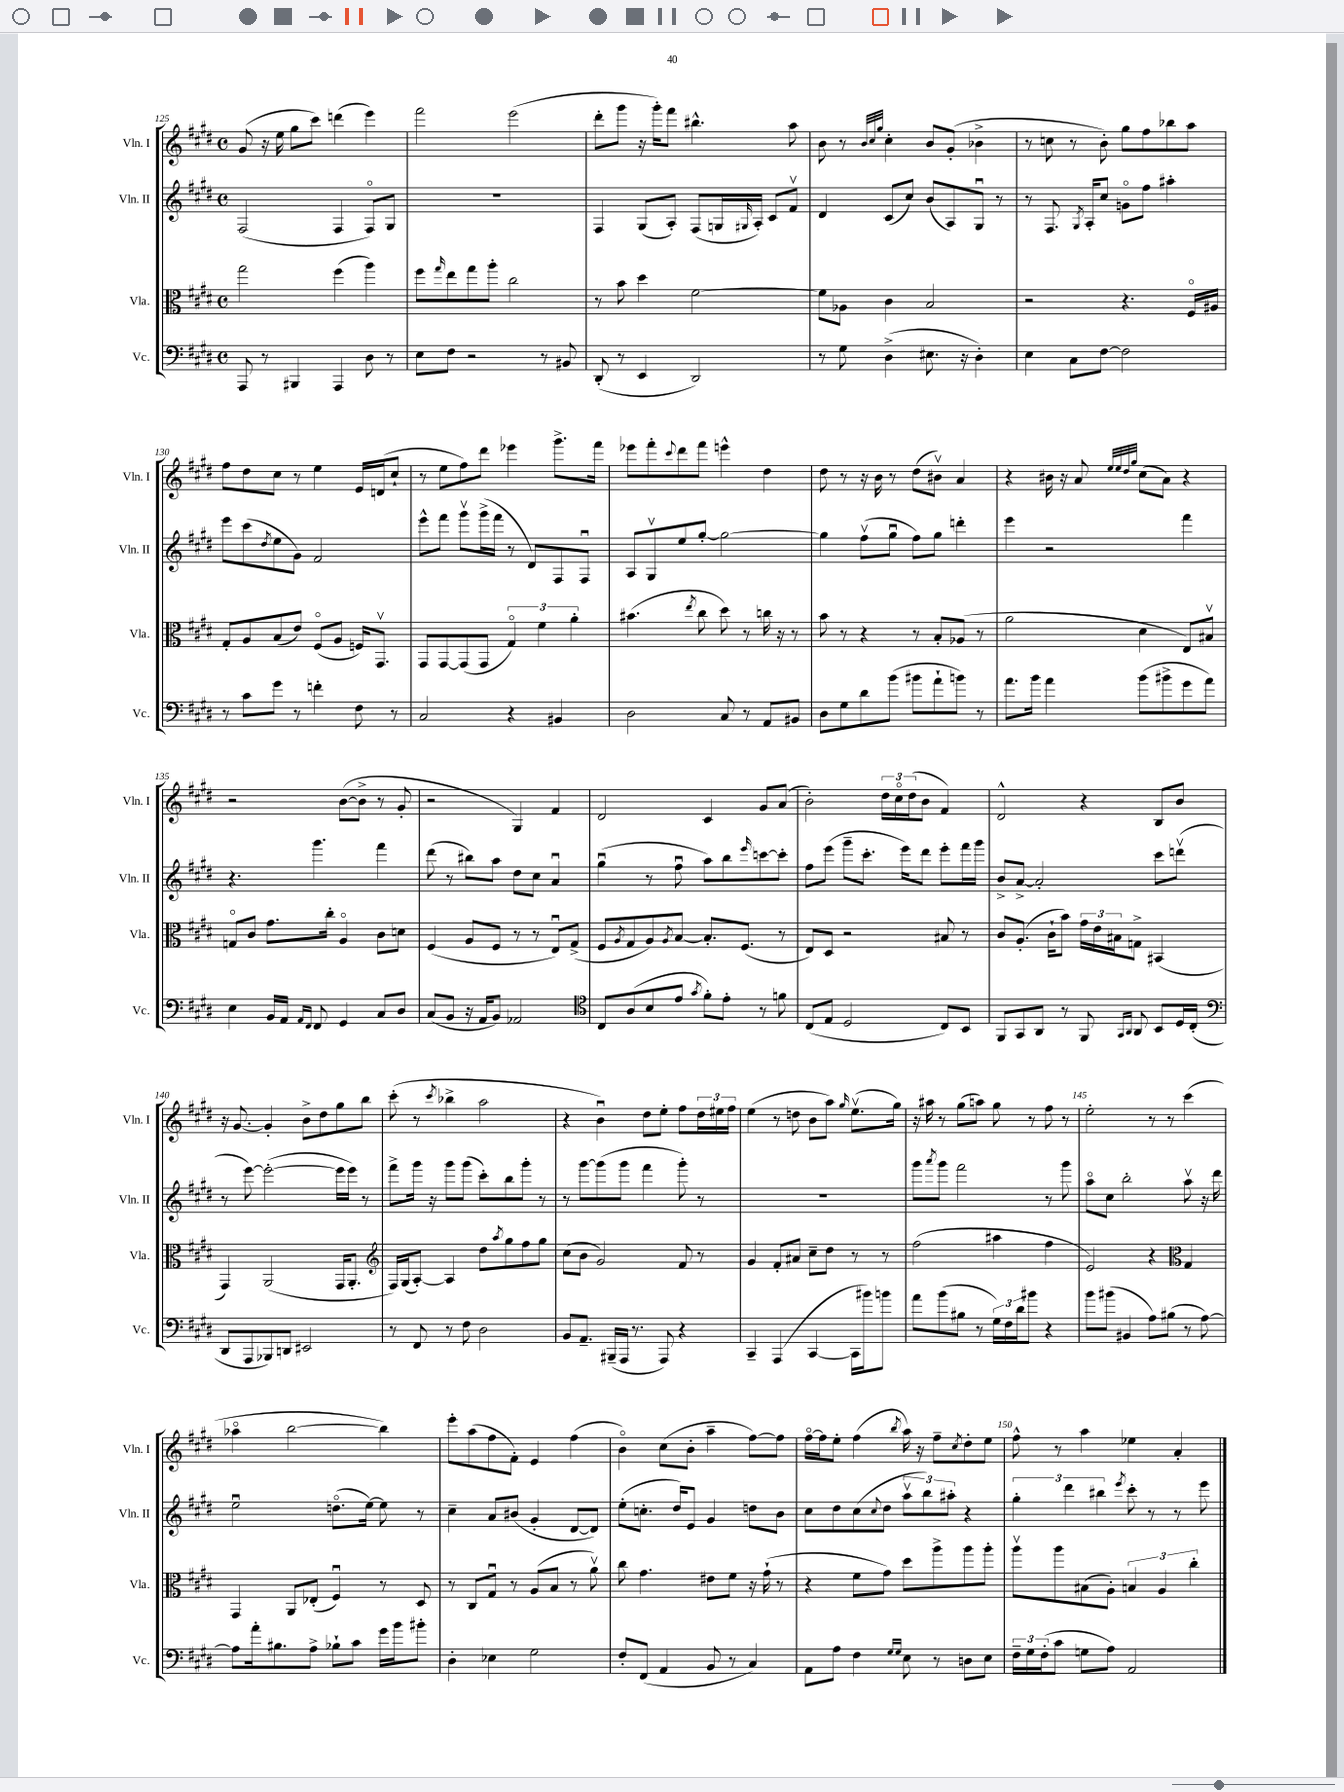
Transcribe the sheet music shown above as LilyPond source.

<<
\new StaffGroup <<
\new Staff = "s0" \with { instrumentName = "Vln. I" shortInstrumentName = "Vln. I" } {
    \clef treble \key e \major \defaultTimeSignature \time 4/4
    gis'8( r16 e''16 gis''8 cis'''8) d'''4( e'''4) |
    fis'''2 e'''2( |
    dis'''8-. gis'''8 r16 gis'''16-.) fis'''8 bis''4.-^ a''8 |
    b'8 r8 \grace { b'32 cis''32 gis''32 } cis''4-. b'8 gis'8-.( bes'4-> |
    r8 c''8 r8 b'8-.) gis''8 fis''8 bes''8 a''8 |
    fis''8 dis''8 cis''8 r8 e''4 e'16 d'16( cis''8-! |
    r8 e''8 fis''8) dis'''8 ees'''4 gis'''8.-> fis'''16 |
    ees'''8 fis'''8-. \appoggiatura { cis'''8 } dis'''8 fis'''8 e'''4-^ dis''4 |
    dis''8 r8 r16 b'16 r8 dis''8( bis'8\upbow) a'4 |
    r4 bis'16 r16 a'8 \grace { e''32 e''32 dis''32 gis''32 } cis''8( a'8) r4 |
    r2 b'8~( b'8-> r8 gis'8-. |
    r2 gis4) fis'4 |
    dis'2 cis'4 gis'8 a'8( |
    b'2-.) \tuplet 3/2 { dis''16 cis''16\flageolet dis''16( } b'8 fis'4) |
    dis'2-^ r4 b8 b'8 |
    r16 gis'8.~ gis'4-. b'8-> dis''8 gis''8 b''8 |
    cis'''8-.( r8 \acciaccatura { cis'''8 } bes''4-> a''2 |
    r4 b'4\downbow) dis''8 e''8-. fis''8 \tuplet 3/2 { dis''16 eis''16 fis''16 } |
    e''4( r8 d''8 b'8 a''8) \grace { gis''16 } e''8.\upbow( gis''16) |
    r16 ais''16 r8 gis''8( a''8) gis''8 r8 fis''8 r8 |
    e''2-. r8 r8 cis'''4( |
    aes''4\flageolet b''2~ b''4) |
    e'''8-. a''8( fis''8 fis'8-.) e'4 fis''4( |
    b'4\flageolet) cis''8( b'8-. a''4-- fis''8~) fis''8 |
    fis''16~\flageolet fis''16 e''8-. fis''4( \acciaccatura { b''8 } a''16) r16 fis''8-- \acciaccatura { cis''8 } dis''8-. e''8 |
    fis''8-^ r8 a''4 ees''4 a'4-. \bar "|." |
}
\new Staff = "s1" \with { instrumentName = "Vln. II" shortInstrumentName = "Vln. II" } {
    \clef treble \key e \major \defaultTimeSignature \time 4/4
    fis2( fis4 fis8\flageolet) gis8 |
    R1 |
    fis4 gis8( a8-.) fis8( g16 \grace { gis16 } a16-.) cis'8 fis'8\upbow |
    dis'4 cis'8( cis''8) b'8( a8) gis8\downbow r8 |
    r8 fis8. \acciaccatura { gis8 } a16-. cis''8 g'8\flageolet fis''8 ais''4-. |
    e'''8 cis'''8( \acciaccatura { dis''8 } e''8 gis'8) fis'2 |
    e'''8-^ fis'''8 gis'''8\upbow gis'''16->( fis'''16 r8 dis'8) fis8 fis8\downbow |
    a8 gis8\upbow e''8 gis''8~-. gis''2~ |
    gis''4 fis''8\upbow( gis''8\downbow fis''8) gis''8 d'''4-. |
    e'''4 r2 fis'''4 |
    r4. gis'''4. fis'''4 |
    dis'''8( r8 bis''8) a''8 dis''8 cis''8 a'4\downbow |
    gis''4\downbow( r8 fis''8\downbow a''8) b''8 \grace { e'''16 } c'''8~ c'''8-. |
    fis''8 e'''8( gis'''8-- cis'''8.-. e'''16) dis'''8 e'''8-. fis'''16 gis'''16 |
    b'8-> a'8~-> a'2-. cis'''8 d'''8\upbow( |
    r8 e'''8~) e'''2~-.( e'''16 e'''16) r8 |
    fis'''8-> gis'''16 r16 gis'''8 gis'''8( cis'''8-.) b''8 gis'''8-. r8 |
    r8 gis'''8~ gis'''8( gis'''8 fis'''4 gis'''8-.) r8 |
    R1 |
    gis'''8 \acciaccatura { a'''8 } gis'''8 fis'''2 r8 gis'''8 |
    a''8\flageolet cis''8 b''2-. a''8\upbow r16 dis'''16 |
    e''2\downbow d''8.\flageolet( e''16~) e''8 r8 |
    cis''4-- a'8 bis'8( gis'4-. dis'8~ dis'8) |
    e''8-.( c''8.-. dis''16) e'8 gis'4 d''8 b'8 |
    cis''8 dis''8 cis''8( \appoggiatura { cis''8 } dis''8 \tuplet 3/2 { a''8\upbow b''8) ais''8-. } r4 |
    \tuplet 3/2 { gis''4-. dis'''4 bis''4 } \acciaccatura { e'''8 } cis'''8-. r8 r8 e'''8 \bar "|." |
}
\new Staff = "s2" \with { instrumentName = "Vla." shortInstrumentName = "Vla." } {
    \clef alto \key e \major \defaultTimeSignature \time 4/4
    gis''2 fis''4( a''4) |
    fis''8 \grace { gis''16 } e''8 gis''8 a''8-. cis''2 |
    r8 b'8 dis''4 fis'2~ |
    fis'8 aes8 cis'4 b2 |
    r2 r4. fis16\flageolet ais16 |
    gis8-. a8 b8( e'8) fis8\flageolet( a8 f16) gis,8.\upbow |
    gis,8 gis,8~ gis,8( gis,8 \tuplet 3/2 { gis4\flageolet) fis'4 a'4-. } |
    bis'4.( \acciaccatura { e''8 } cis''8 dis''8) r8 c''16 r16 r8 |
    b'8 r8 r4 r8 b8-. aes8( r8 |
    a'2 dis'4 e8) bis8\upbow |
    g8\flageolet cis'8 gis'8. cis''16-. a4\flageolet cis'8 d'8 |
    fis4( a8 fis8 r8 r8 e8\downbow) gis8->( |
    fis8 \acciaccatura { a8 } gis8 a8) \acciaccatura { a8 } b8~ b8.-. fis8.( r8 |
    e8) dis8 r2 bis8 r8 |
    cis'8 a8.-.( cis'16-! b'8) \tuplet 3/2 { gis'16 e'16 bis16 } g8-> bis,4( |
    gis,4) a,2( gis,16 a,8.-. |
    \clef treble fis16) gis16( a8~-.) a4 dis''8 \acciaccatura { a''8 } gis''8 fis''8 gis''8 |
    cis''8( b'8 gis'2) fis'8 r8 |
    gis'4 fis'8-. ais'8 cis''8-- dis''8 r8 r8 |
    fis''2( ais''4 fis''4 |
    e'2) r4 \clef alto gis4 |
    gis,4 a,8 ees8-.( fis4\downbow) r8 dis8 |
    r8 cis8 gis8\downbow r8 a8( b8 r8 a'8\upbow) |
    cis''8 gis'4. eis'8 fis'8 r16 gis'16-!( r8 |
    r4 fis'8 gis'8) dis''8 a''8-> a''8 a''8-. |
    a''8\upbow a''8 bis8( a8-.) \tuplet 3/2 { b4 a4 cis''4-. } \bar "|." |
}
\new Staff = "s3" \with { instrumentName = "Vc." shortInstrumentName = "Vc." } {
    \clef bass \key e \major \defaultTimeSignature \time 4/4
    a,,8 r8 bis,,4 a,,4 dis8 r8 |
    e8 fis8 r2 r8 bis,8 |
    dis,8-.( r8 e,4 dis,2) |
    r8 gis8 dis4->( eis8. r16 dis4-.) |
    e4 cis8 fis8~ fis2 |
    r8 cis'8 gis'8 r8 f'4-. fis8 r8 |
    cis2 r4 bis,4 |
    dis2 cis8 r8 a,8 bis,8 |
    dis8 gis8 dis'8 b'8( bis'8 a'8-! b'8) r8 |
    a'8. b'16 a'4 b'8( bis'8-> gis'8 a'8) |
    e4 b,16 a,16 \grace { a,16 fis,16 } fis,8 gis,4 cis8 dis8 |
    cis8( b,8 r16 a,16 b,8) aes,2 |
    \clef tenor cis8 a8( b8 e'8 \acciaccatura { gis'8 } fis'8-.) e'8-. r8 f'8 |
    cis8( e8 dis2 cis8) b,8 |
    fis,8 gis,8 a,8 r8 fis,8 \grace { gis,16 a,16 } a,8 b,8 dis16 cis16-.( |
    \clef bass dis,8 a,,8 bes,,8) d,8 eis,2 |
    r8 fis,8 r8 fis8 dis2 |
    b,8 a,8.-- bis,,16--( a,,16 r8. a,,8) r4 |
    cis,4-- a,,4( cis,4~ cis,16 bis'16) b'8 |
    a'8 b'8( bis8 r8 \tuplet 3/2 { gis16) fis16 dis'16 } bis'8 r4 |
    b'8 bis'8( bis,4 a8) bis8( r8 a8~) |
    a8 a'16-. bis8. a8-> bes8-! cis'8 gis'16 b'16 bis'8-. |
    dis4-. ees4 gis2 |
    fis8-. fis,8( a,4 b,8 r8 cis4) |
    a,8 a8 fis4 \grace { gis16 gis16 } e8 r8 d8 e8 |
    \tuplet 3/2 { fis16-- gis16 fis16-.( } cis'8 g8 a8) a,2 \bar "|." |
}
>>
>>
\layout { \context { \Score currentBarNumber = #125 \override BarNumber.break-visibility = ##(#f #t #t) barNumberVisibility = #(every-nth-bar-number-visible 5) } }
